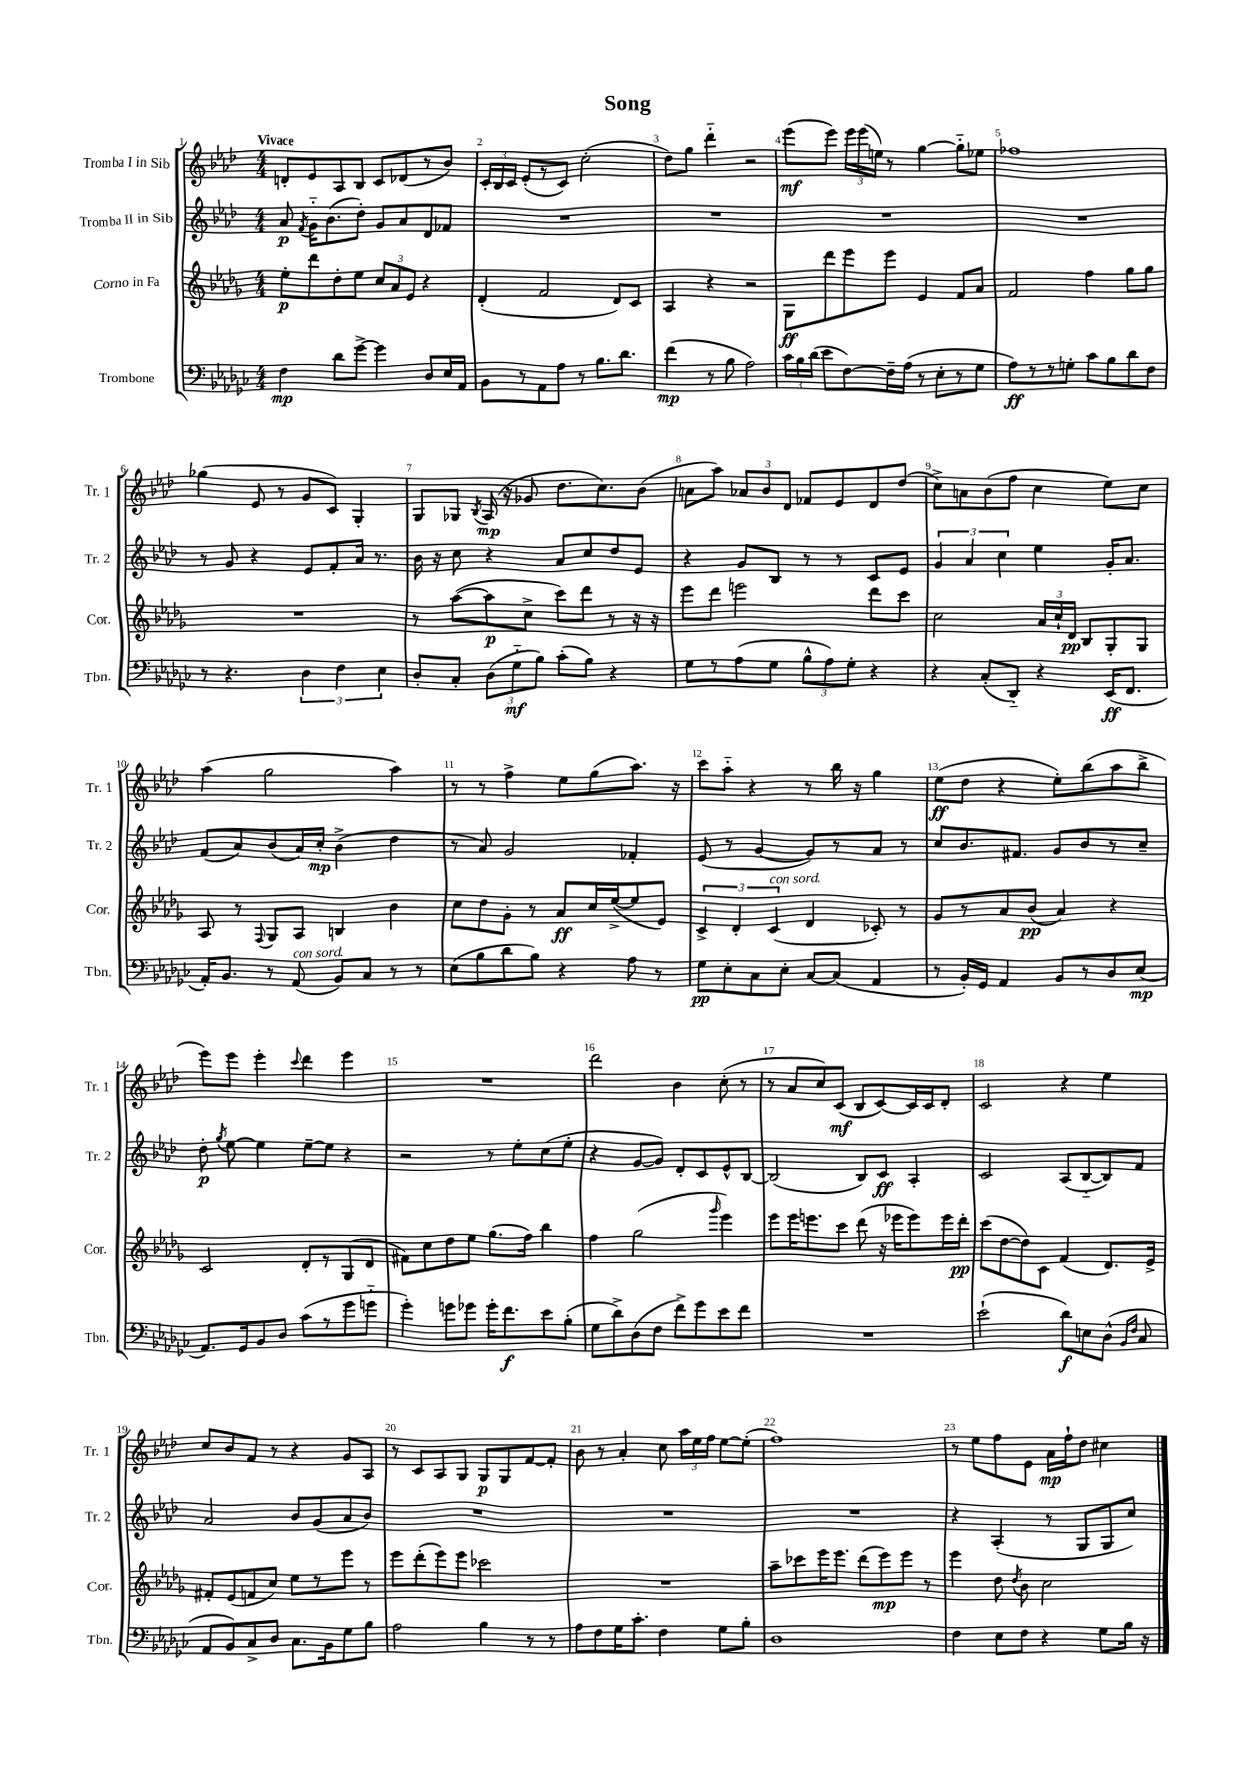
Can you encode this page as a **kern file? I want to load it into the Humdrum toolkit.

**kern	**kern	**kern	**kern
*staff4	*staff3	*staff2	*staff1
*clefF4	*clefG2	*clefG2	*clefG2
*k[b-e-a-d-g-c-]	*k[b-e-a-d-g-]	*k[b-e-a-d-]	*k[b-e-a-d-]
*M4/4	*M4/4	*M4/4	*M4/4
4F	8ee-'	8a-	8d'
.	.	8qf	.
.	8ddd-	16g'~	8e-
.	.	(8.b-	.
8d-	8dd-'	.	8A-
[8g-^	8ee-	8dd-')	8B-
4g-]	12cc	8g	8c
.	12a-	.	.
.	.	8a-	(8d-
.	12e-	.	.
8D-	4r	8d-	8r
16E-	.	8f-	8b-)
16AA-	.	.	.
=	=	=	=
8BB-	(4d-'	1r	24c'
.	.	.	24B-
.	.	.	24c
8r	.	.	(8e-'
8AA-	2f	.	8r
8A-	.	.	8c)
8r	.	.	(2cc'
8.B-	.	.	.
.	8d-)	.	.
8.d-	.	.	.
.	8c	.	.
=	=	=	=
(4f	4A-	1r	8dd-)
.	.	.	8gg
8r	4r	.	4ddd-'~
8B-	.	.	.
2A-)	2r	.	2r
=	=	=	=
24c-	8G-	1r	(8eee-
24B-	.	.	.
(24d-	.	.	.
8e-	8ddd-	.	8eee-)
[8F)	8eee-	.	24eee-
.	.	.	(24eee-
.	.	.	24ee)
16F~]	8eee-	.	8r
(16A-	.	.	.
8r	4e-	.	[4gg
8E-'	.	.	.
8r	8f	.	8gg'~]
8G-	8a-	.	8ee-
=	=	=	=
8A-)	2f	1r	1ff-
8r	.	.	.
8r	.	.	.
8G'	.	.	.
8c-	4ff	.	.
8B-	.	.	.
8d-	8gg-	.	.
8F	8gg-	.	.
=	=	=	=
8r	1r	8r	(4gg-
4.r	.	8g	.
.	.	4r	8e-
.	.	.	8r
6D-	.	8e-	8g
.	.	8f'	8c)
6F	.	.	.
.	.	16a-	4G'
.	.	8.r	.
6E-	.	.	.
=	=	=	=
8D-'	8r	16b-	8G
.	.	16r	.
8C-'	([8aa-	8cc	8G-
.	.	.	8qB-
(12D-	8aa-]	4r	(16A-
.	.	.	16r
12G-'~	.	.	.
.	8cc^	.	8g-
12B-)	.	.	.
(8c-'	8ccc)	8a-	8.dd-
8B-)	8ddd-	8cc	.
.	.	.	8.cc)
4r	8r	8dd-	.
.	16r	8e-	(8b-
.	16r	.	.
=	=	=	=
8G-	8eee-	4r	8a
8r	8ddd-	.	8aa-)
(8A-	2eee	8g	12a-
.	.	.	12b-
8G-	.	8B-	.
.	.	.	12d-
12B-^^	.	8r	8f-
12A-)	.	.	.
.	.	8r	8e-
12G-'	.	.	.
4r	8ddd-	8c	8d-
.	8ccc	8e-	(8dd-
=	=	=	=
4r	2cc	6g	8cc^)
.	.	.	8a
.	.	6a-	.
(8C-'	.	.	(8b-
.	.	6cc	.
8DD-'~)	.	.	8ff
4r	24a-	4ee-	4cc
.	24cc`	.	.
.	24d-	.	.
.	8B-	.	.
(16EE-	8G-'	16g'	8ee-)
8.FF	.	8.a-	.
.	8G-	.	8cc
=	=	=	=
16AA-')	8A-	(8f	(4aa-
8.BB-	.	.	.
.	8r	8a-)	.
.	8qqF	.	.
8r	8G-	(8b-	2gg
(8AA-	8A-	16a-)	.
.	.	16cc'	.
8BB-)	4B	(4b-^	.
8C-	.	.	.
8r	4b-	4dd-	4aa-)
8r	.	.	.
=	=	=	=
(8E-	8cc	8r	8r
8B-	8dd-	8a-)	8r
8d-	8g-'	2g	4ff^
8B-)	8r	.	.
4r	8a-	.	8ee-
.	16cc	.	(8gg
.	([16ee-^	.	.
8A-	8ee-]	4f-'	8.aa-)
8r	8e-)	.	.
.	.	.	16r
=	=	=	=
8G-	6c^	(8e-	8ccc
8E-'	.	8r	8aa-'~
.	6d-'	.	.
8C-	.	[4g	4r
.	(6c	.	.
8E-'	.	.	.
[8C-	4d-	8g])	8r
(8C-]	.	8r	16bb-
.	.	.	16r
4AA-	8c-')	8a-	4gg
.	8r	8r	.
=	=	=	=
8r	8g-	8cc	(8ee-
16BB-')	8r	8.b-	8dd-
16GG-	.	.	.
4AA-	8a-	.	4r
.	.	8.f#	.
.	(8b-	.	.
8BB-	4a-)	8g	8ee-')
8r	.	8b-	(8bb-
8D-	4r	8r	8aa-
(8E-	.	8cc~	8bb-^
=	=	=	=
8.AA-)	2c	8dd-'	8eee-)
.	.	8qgg	.
.	.	[8ee-	8eee-
16GG-	.	.	.
8BB-	.	4ee-]	4eee-'
8D-	.	.	.
.	.	.	8qqccc
(8c-	8d-'	[8ee-~	4ddd-
8r	8r	8ee-]	.
8g-	(8G-	4r	4eee-
8g'~	8d-	.	.
=	=	=	=
4g-')	8f#)	2r	1r
.	8cc	.	.
8g	8dd-	.	.
8g-	8ee-	.	.
16g-'	(8.gg-	8r	.
8.f	.	.	.
.	.	8ee-'	.
.	16ff)	.	.
8e-	4bb-	(8cc	.
(8B-'	.	8ee-'	.
=	=	=	=
8G-	4ff	4r	2ddd-
8d-^)	.	.	.
(8D-	(2gg-	[8g	.
8F	.	8g])	.
8f^)	.	8d-'	4b-
8g-	.	8c	.
.	16qqggg-	.	.
8e-	4eee-)	8e-^^	(8cc'
8f	.	[8B-	8r
=	=	=	=
1r	8eee-	(2B-]	8r
.	16eee-	.	8a-
.	8.eee	.	.
.	.	.	8cc)
.	8ccc	.	(8c
.	(8ddd-	8B-)	8B-
.	16r	8c	[8c)
.	16eee-	.	.
.	8eee-)	4A-'	16c]
.	.	.	16c
.	16eee-	.	8d-'
.	16ddd-'	.	.
=	=	=	=
(2e-`	(8ccc	2c	2c
.	[8dd-	.	.
.	8dd-])	.	.
.	8c	.	.
8d-)	(4f	(8A-	4r
8E	.	[8B-'~	.
(8D-^^	8.d-)	8B-])	4ee-
16qqBB-	.	.	.
16qqF	.	.	.
8C-	.	8f	.
.	16e-^	.	.
=	=	=	=
8AA-	8f#'	2a-	8cc
8BB-)	(8e-	.	8b-
8C-^	8f	.	8f
8D-	8cc)	.	8r
8.C-	8ee-	8b-	4r
.	8r	(8g	.
16BB-	.	.	.
8G-	8eee-	8a-	8g
8B-	8r	8b-)	8A-
=	=	=	=
2A-	8eee-	1r	8r
.	(8ddd-'	.	8c
.	8eee-)	.	8A-
.	8eee-	.	8G
4B-	2ccc-	.	8G
.	.	.	8G
8r	.	.	[8f
8r	.	.	8f']
=	=	=	=
8A-	1r	1r	8b-
8F	.	.	8r
16G-	.	.	4a-'
8.c-'	.	.	.
4F	.	.	8cc
.	.	.	24aa-
.	.	.	24ee-
.	.	.	24ff
8G-	.	.	[8ee-
8B-'	.	.	(8ee-']
=	=	=	=
1D-	8aa-~	1r	1ff)
.	8ccc-	.	.
.	16eee-	.	.
.	8.eee-	.	.
.	(8ddd-	.	.
.	8eee-)	.	.
.	8eee-	.	.
.	8r	.	.
=	=	=	=
4F	4eee-	4r	8r
.	.	.	8ee-
8E-	8dd-	(4A-'	8ff
.	8qdd-	.	.
8F	8b-	.	8e-
4r	2cc	8r	16a-
.	.	.	16ff`
.	.	8G	8dd-
8G-	.	8G	4cc#
16B-	.	8cc)	.
16r	.	.	.
==	==	==	==
*-	*-	*-	*-
